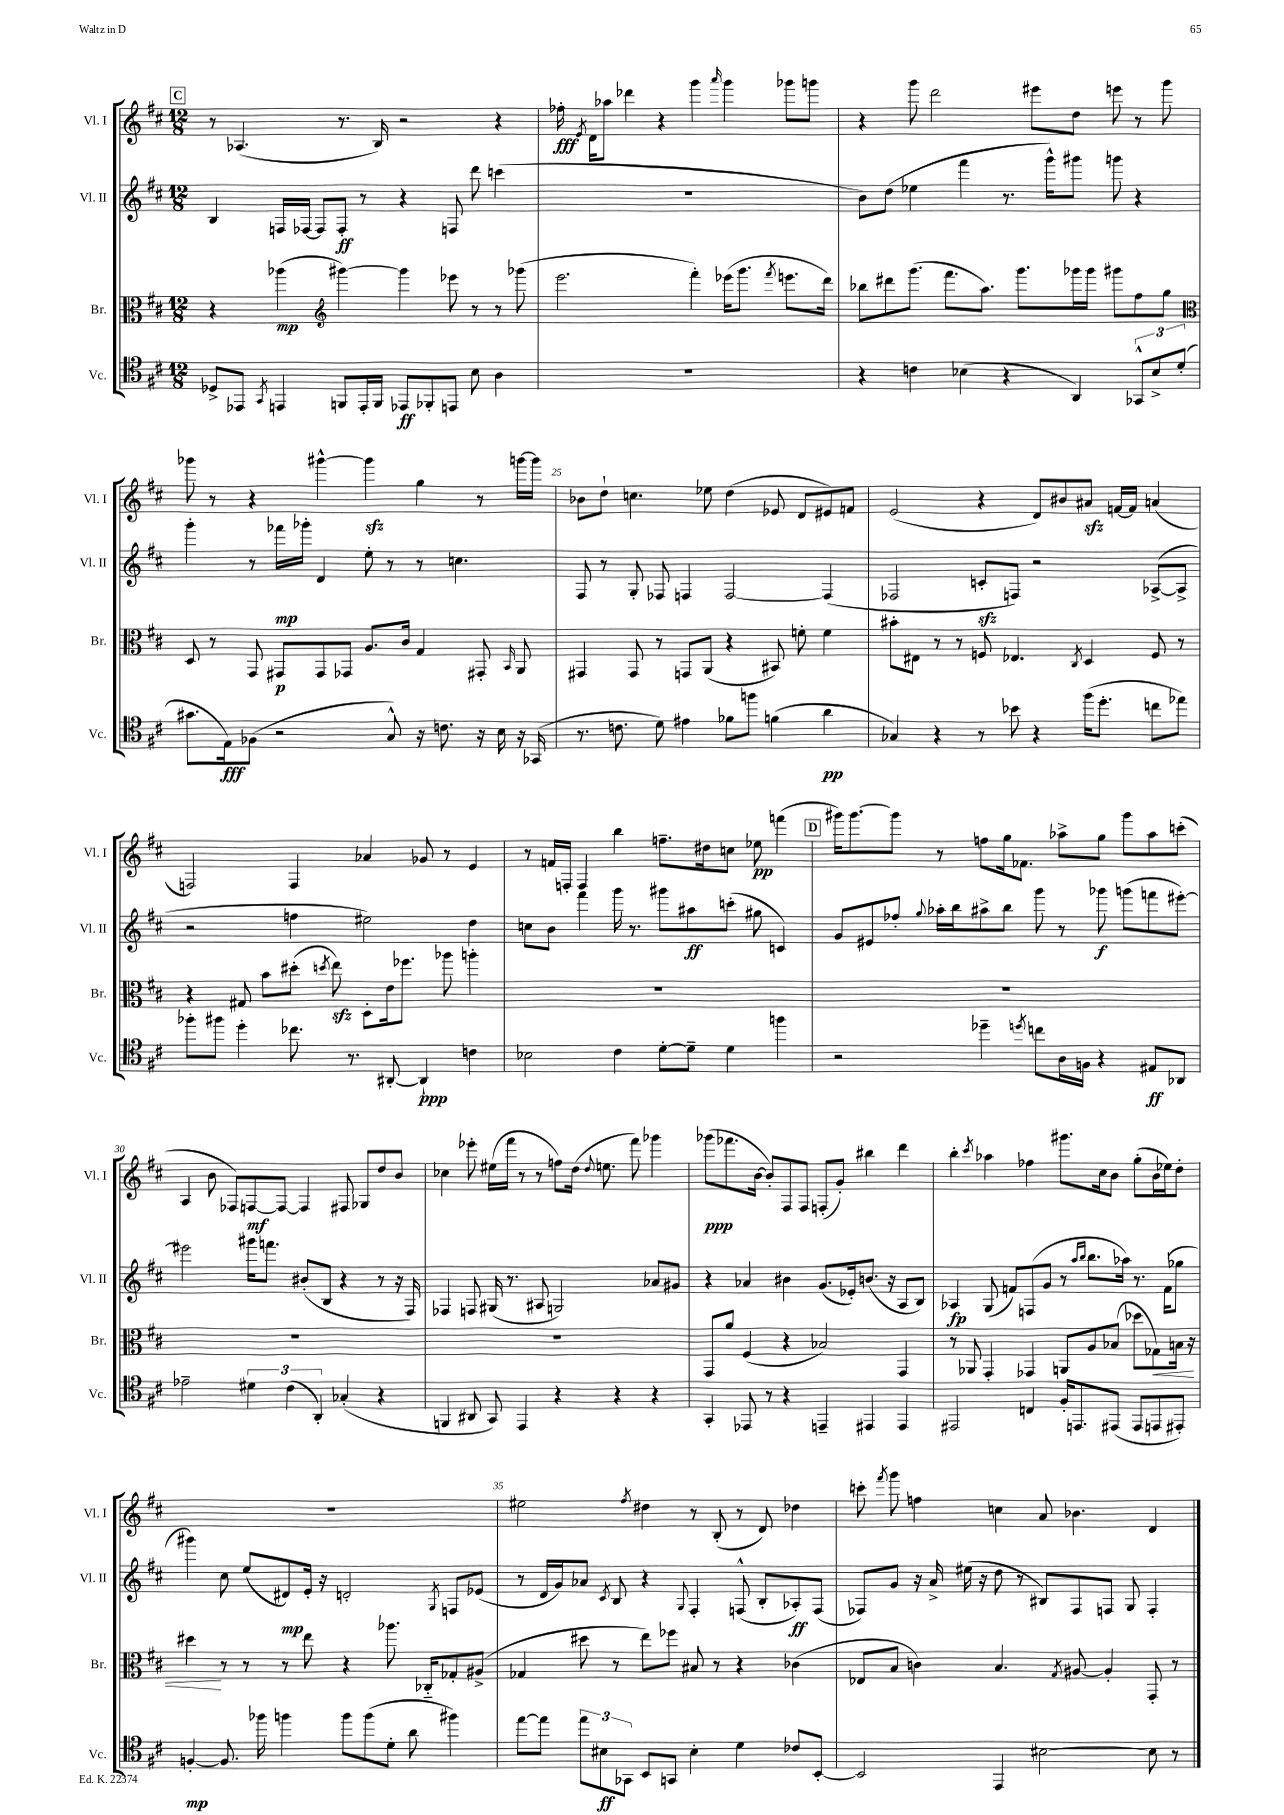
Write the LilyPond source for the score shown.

<<
\new StaffGroup <<
\new Staff = "s0" \with { instrumentName = "Vl. I" shortInstrumentName = "Vl. I" } {
    \clef treble \key d \major \numericTimeSignature \time 12/8
    \autoBeamOff \mark \markup { \box "C" } r8 aes4.( r8. b16) r2 r4 |
    fes''16-.\fff \acciaccatura { e'8 } d'16[ aes''8] des'''4 r4 g'''4 \grace { a'''16 } g'''4 ges'''8[ g'''8] |
    r4 g'''8 d'''2 eis'''8[ d''8] e'''8 r8 g'''8 |
    ges'''8 r8 r4 gis'''4~-^ gis'''4\sfz g''4 r8 g'''16[~ g'''16] |
    bes'8[ d''8]-! c''4. ees''8 d''4( ees'8 d'8[ eis'8) f'8] |
    e'2( r4 d'8[) bis'8 ais'8]\sfz f'16[~ f'16] a'4( |
    f2) f4 aes'4 ges'8 r8 e'4 |
    r8 f'16[ f16]-. f4 b''4 f''8.[-- dis''16 c''8] ees''8\pp f'''4( |
    \mark \markup { \box "D" } gis'''16[) gis'''8.~ gis'''8] r8 f''8[ g''16 fes'8.] aes''8[-> g''8] gis'''8[ aes''8 c'''8]-.( |
    a4 b'8 fes8[) f8~\mf f8]~ f4 fis8 ges8[ d''8 b'8] |
    ces''4 ees'''8-. eis''16[( fis'''16] r8 r8 f''8[) d''16]( \appoggiatura { d''8 } e''8. fis'''8) ges'''4 |
    ges'''8[\ppp( fes'''8. b'16]~ b'8[-.) fis8 fis8] f8[-.( g'8]-.) bis''4 d'''4 |
    b''4-. \acciaccatura { cis'''8 } aes''4 fes''4 gis'''8.[ cis''16 b'8] g''8[-.( b'16 ees''16) d''8]-. |
    R1. |
    eis''2 \acciaccatura { fis''8 } dis''4 r8 b8-.( r8 d'8) des''4 |
    c'''8-. \acciaccatura { fis'''8 } g'''8 f''4 c''4 a'8 bes'4. d'4 \bar "|." |
}
\new Staff = "s1" \with { instrumentName = "Vl. II" shortInstrumentName = "Vl. II" } {
    \clef treble \key d \major \numericTimeSignature \time 12/8
    \autoBeamOff \mark \markup { \box "C" } b4 f16[ fes16]~ fes8[ fes8]-.\ff r8 r4 f8 d'''8 c'''4( |
    R1. |
    b'8[) d''8]( ees''4 fis'''4 r8. g'''16[-^) gis'''8] g'''8 r4 |
    g'''4-. r8 fes'''16[\mp ges'''16]-. d'4 e''8-. r8 r8 c''4. |
    fis8 r8 g8-. fes8 f4 f2~ f4( |
    fes2 c'8[-.\sfz f8]) r2 aes8[~->( aes8]-> |
    r2 f''4 eis''2) d''4 |
    c''8[ b'8] fis'''4 g'''16 r8. gis'''8[ ais''8\ff c'''8]-.( gis''8 c'4) |
    \mark \markup { \box "D" } g'8[ eis'8 fes''8]-. \appoggiatura { g''8 } aes''16[-. b''16 ais''8-> b''8] g'''8 r8 ges'''8\f g'''8[( f'''8 eis'''8]~-.) |
    eis'''2 gis'''16[ f'''8.] bis'8[-.( b8] r4 r8 r16 fis16) |
    fes4 f8 gis16( r8. ais8 g2) aes'8[ gis'8] |
    r4 aes'4 bis'4 g'8.[( ees'16-.) b'8.]( r16 a8[ b8]) |
    aes4\fp g8( f'8[) f8( g'8] r8 \grace { a''16[ b''16] } b''8.[ aes''16]) r8. f'16[( ges''8] |
    gis'''4) cis''8 e''8[( dis'8\mp) e'16]-. r16 d'2-. \acciaccatura { g8 } f8[ ees'8]( |
    r8 d'16[ g'16) aes'8] \acciaccatura { cis'8 } b8 r4 \appoggiatura { g8 } fis4-. f8-^( b8[-. aes8-.\ff) f8]( |
    fes8[) g'8] r16 a'16-> eis''16( r16 d''8 r8 bis8[) fes8 f8] g8 f4-. \bar "|." |
}
\new Staff = "s2" \with { instrumentName = "Br." shortInstrumentName = "Br." } {
    \clef alto \key d \major \numericTimeSignature \time 12/8
    \autoBeamOff \mark \markup { \box "C" } r4 aes''4\mp( \clef treble gis'''4~) gis'''4 ees'''8 r8 r8 ges'''8( |
    e'''2. fis'''4-.) ees'''16[( g'''8.] \acciaccatura { fis'''8 } e'''8.[ d'''16]) |
    bes''8[ dis'''8 g'''8.]( fis'''8.[ a''8.]) g'''8.[ ges'''16 ges'''16] gis'''8[ fis''8 g''8] |
    \clef alto d8 r8 g,8 gis,8[\p gis,8 ges,8] a8.[ cis'16] g4 gis,8-. \grace { b,16 } a,8 |
    gis,4 gis,8 r8 g,8[ a,8]( r4 bis,8) f'8-. f'4 |
    bis'8[-. eis8] r8 r8 f8 ees4. \acciaccatura { cis8 } d4 f8 r8 |
    r4 gis8 b'8[ dis''8]-.( \acciaccatura { d''8 } e''8\sfz) d8[-. e'16 fes''8.] aes''8 a''4-. |
    R1. |
    \mark \markup { \box "D" } R1. |
    R1. |
    R1. |
    g,8[ a'8] fis4( r4 bes2) g,4 |
    r8 aes,8 g,4-. ges,4 a,8[ a8 bes8]( des''8[ ges8\<) b16] r16 |
    dis''4\! r8 r8 r8 e''8 r4 aes''8. ces16[-_ ges8-. ais8]->( |
    ges4 dis''8 r8 e''8[) fes''8] bis8 r8 r4 ces'4( |
    ees8[ b8] c'4) b4. \acciaccatura { g8 } ais8~ ais4-. g,8-. r8 \bar "|." |
}
\new Staff = "s3" \with { instrumentName = "Vc." shortInstrumentName = "Vc." } {
    \clef tenor \key d \major \numericTimeSignature \time 12/8
    \autoBeamOff \mark \markup { \box "C" } des8[-> ees,8] \acciaccatura { g,8 } e,4 f,8[ e,16-. f,16] ees,8[\ff fes,8-. e,8] b8 a4 |
    R1. |
    r4 c'4 bes4( r4 a,4) \tuplet 3/2 { ges,8[-^ bes8-> d'8]-.( } |
    gis'8.[ e16\fff) fes8]( r2 g8-^) r16 c'8. r16 b16 r16 ges,16( |
    r8. c'8. d'8) eis'4 fes'8[ f''8] f'4( a'4\pp |
    ges4) r4 r8 bes'8 r4 fis''16[( d''8.]-. c''8[ ees''8]) |
    fes''8[-. fis''8] d''4-. ces''8. r8. ais,8~-. ais,4-!\ppp c'4 |
    bes2 cis'4 d'8[~-. d'8]-- d'4 f''4 |
    \mark \markup { \box "D" } r2 des''4-- \acciaccatura { d''8 } c''8[ a16 f16] r4 eis8[\ff aes,8] |
    ees'2-- \tuplet 3/2 { dis'4 cis'4( a,4-.) } ges4-.( r4 |
    f,4 ais,8 g,8) e,4 r4 r4 r4 |
    g,4-. ees,8 r8 r4 e,4-- eis,4 eis,4 |
    eis,2 c4 fis16[-. e,8. eis,8]( eis,8[ e,8 eis,8]-.) |
    f4~-.\mp f8. fes''16 f''4 f''8[ f''8( d'8]-. a'8 fis''4) |
    e''8[~ e''8] \tuplet 3/2 { e''8[ bis8\ff ges,8] } b,8[ g,8] bis4-. d'4 ces'8[ b,8]~-. |
    b,2 e,4 bis2~ bis8 r8 \bar "|." |
}
>>
>>
\layout { \context { \Score currentBarNumber = #21 \override BarNumber.break-visibility = ##(#f #t #t) barNumberVisibility = #(every-nth-bar-number-visible 5) } }
